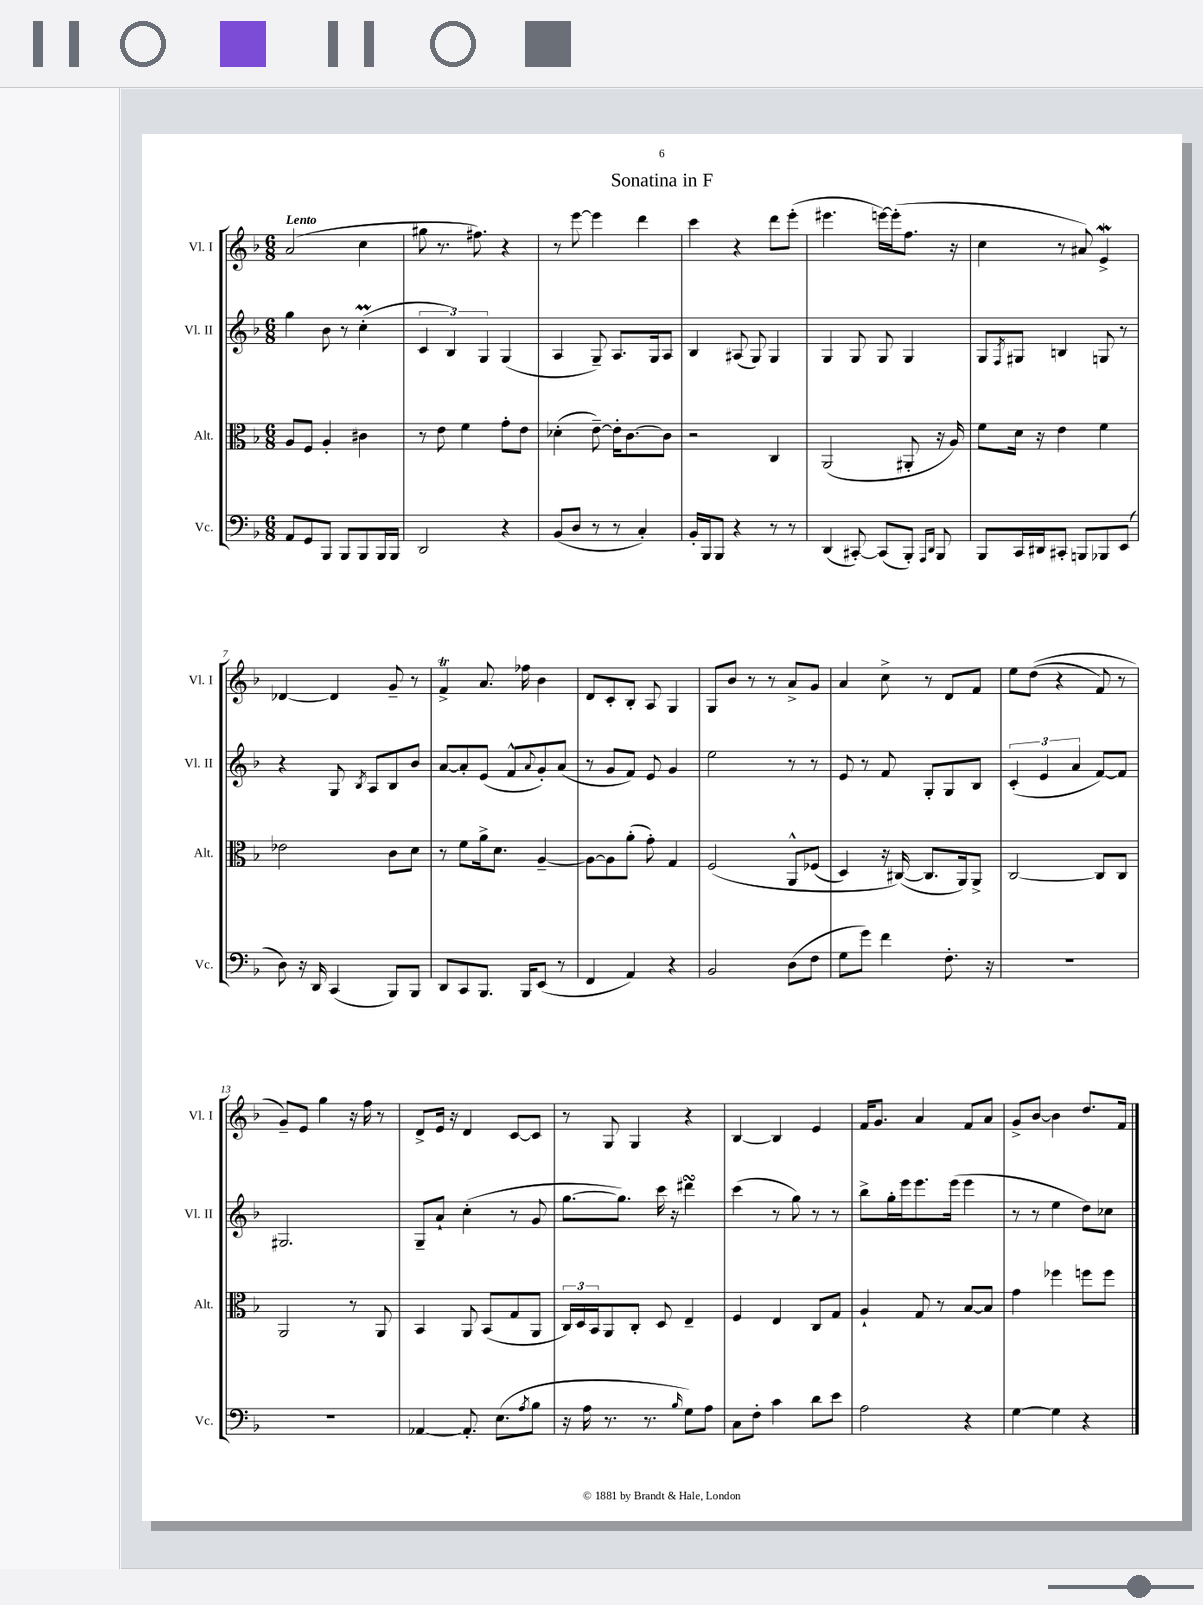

**kern	**kern	**kern	**kern
*staff4	*staff3	*staff2	*staff1
*clefF4	*clefC3	*clefG2	*clefG2
*k[b-]	*k[b-]	*k[b-]	*k[b-]
*M6/8	*M6/8	*M6/8	*M6/8
8AA/L	8A/L	4gg\	(2a/
8GG/	8F/J	.	.
8BBB-/J	4A'/	8b-\	.
8BBB-/L	.	8r	.
8BBB-/	4c#\	(4cc'\	4cc\
16BBB-/L	.	.	.
16BBB-/JJ	.	.	.
=	=	=	=
2DD/	8r	6c/	8gg#\
.	8e\	.	8.r
.	.	6B-/)	.
.	4f\	.	.
.	.	.	8.ff#\)
.	.	6G/	.
4r	8g'\L	(4G/	4r
.	8e\J	.	.
=	=	=	=
(8BB-/L	(4d-'\	4A/	8r
8D/J	.	.	[8eee\
8r	[8e~\)	8G~/)	4eee\]
8r	16e'\]LK	8.A/L	.
.	[8.c\	.	.
4C'/)	.	.	4ddd\
.	.	16G/k	.
.	8c\]J	8A/J	.
=	=	=	=
16BB-'/LL	2r	4B-/	4ccc\
16BBB-/J	.	.	.
8BBB-/J	.	.	.
4r	.	(8A#/	4r
.	.	8G/)	.
8r	4C/	4G/	8ddd\L
8r	.	.	(8eee'\J
=	=	=	=
(4DD/	(2AA/	4G/	4.eee#\
[8CC#'/)	.	8G/	.
(8CC#/]L	.	8G/	[16eee\LL)
.	.	.	(16eee'\]J
8BBB-'/J)	8AA#'/	4G/	8.ff\J
16qqAAA/LL	.	.	.
16qqDD/JJ	.	.	.
8BBB-/	16r	.	.
.	16A/)	.	16r
=	=	=	=
8BBB-/L	8f\L	8G/L	4cc\
.	.	8qF/	.
16CC/L	16d\Jk	8G#/J	.
16DD#/J	16r	.	.
8CC#'/J	4e\	4B/	8r
8BBB/L	.	.	8a#/)
8BBB-/	4f\	8G/	4e^/
(8EE/J	.	8r	.
=	=	=	=
8D\)	2e-\	4r	[4d-/
16r	.	.	.
16DD/	.	.	.
(4CC/	.	8G/	4d-/]
.	.	8qB-/	.
.	.	8A/L	.
8BBB-/L)	8c\L	8B-/	8g~/
8BBB-/J	8d\J	8b-/J	8r
=	=	=	=
8DD/L	8r	[8a/L	4f^/
8CC/	8f\L	8a'/]	.
8.BBB-/J	16a^\k	(8e/J	8.a/
.	8.d\J	.	.
.	.	8f^^/L	.
16BBB-/LK	.	.	16ff-\
.	.	8qqa/	.
(8EE/J	[4A~/	8g'/)	4b-\
8r	.	(8a/J	.
=	=	=	=
4FF/	8A\_L	8r	8d/L
.	8A\]	8g/L	8c'/
4AA/)	(8a'\J	8f/J)	8B-'/J
.	8g'\)	8e/	8A/
4r	4G/	4g/	4G/
=	=	=	=
2BB-/	&(2F/	2ee\	8G/L
.	.	.	8b-/J
.	.	.	8r
.	.	.	8r
(8D\L	8AA^^/L	8r	8a^/L
8F\J	(8F-/J	8r	8g/J
=	=	=	=
8G\L	4D/)	8e/	4a/
8g\J)	.	8r	.
4f\	16r	8f/	8cc^\
.	([16C#/&)	.	.
.	8.C#/]L	8G'/L	8r
8.F'\	.	8G/	8d/L
.	16AA/k)	.	.
.	8AA^/J	8B-/J	8f/J
16r	.	.	.
=	=	=	=
2.r	[2C/	(6c'/	8ee\L
.	.	.	&((8dd\J
.	.	6e/	.
.	.	.	4r
.	.	6a/	.
.	8C/]L	[8f/L)	8f/)
.	8C/J	8f/]J	8r
=	=	=	=
2.r	2AA/	2.G#/	8g~/L&)
.	.	.	8e/J
.	.	.	4gg\
.	8r	.	16r
.	.	.	16ff\
.	8AA/	.	8r
=	=	=	=
[4AA-/	4BB-/	8G~/L	8d^/L
.	.	8a`/J	16e/Jk
.	.	.	16r
8.AA-'/]	8AA/	(4cc'\	4d/
.	(8BB-/L	.	.
(8.E\L	.	.	.
.	8G/	8r	[8c/L
8qA/	.	.	.
8B-\J	8AA/J	8g/	8c/]J
=	=	=	=
16r	24C/LL)	[8.gg\L	8r
.	24D/	.	.
16A\	.	.	.
.	24BB-/J	.	.
8.r	8AA/	.	8G/
.	.	8.gg\]J)	.
.	8C'/J	.	4G/
8.r	.	.	.
.	8D/	16ccc\	.
.	.	16r	.
16qqB-/	.	.	.
8G\L)	4E~/	4ddd#\	4r
8A\J	.	.	.
=	=	=	=
8C\L	4F/	(4ccc\	[4B-/
8F'\J	.	.	.
4c\	4E/	8r	4B-/]
.	.	8gg\)	.
8d\L	8C/L	8r	4e/
8e\J	8G/J	8r	.
=	=	=	=
2A\	4A`/	8bb-^\L	16f/LK
.	.	.	8.g/J
.	.	16gg'\L	.
.	.	16eee\J	.
.	8G/	8.eee\	4a/
.	8r	.	.
.	.	(16eee\Jk	.
4r	[8B-/L	4eee\	8f/L
.	8B-/]J	.	8a/J
=	=	=	=
[4G\	4g\	8r	8g^/L
.	.	8r	[8b-/J
4G\]	4ff-\	4ee\	4b-\]
4r	8ff\L	8dd\L)	8.dd/L
.	8ff\J	8cc-\J	.
.	.	.	16f/Jk
==	==	==	==
*-	*-	*-	*-
